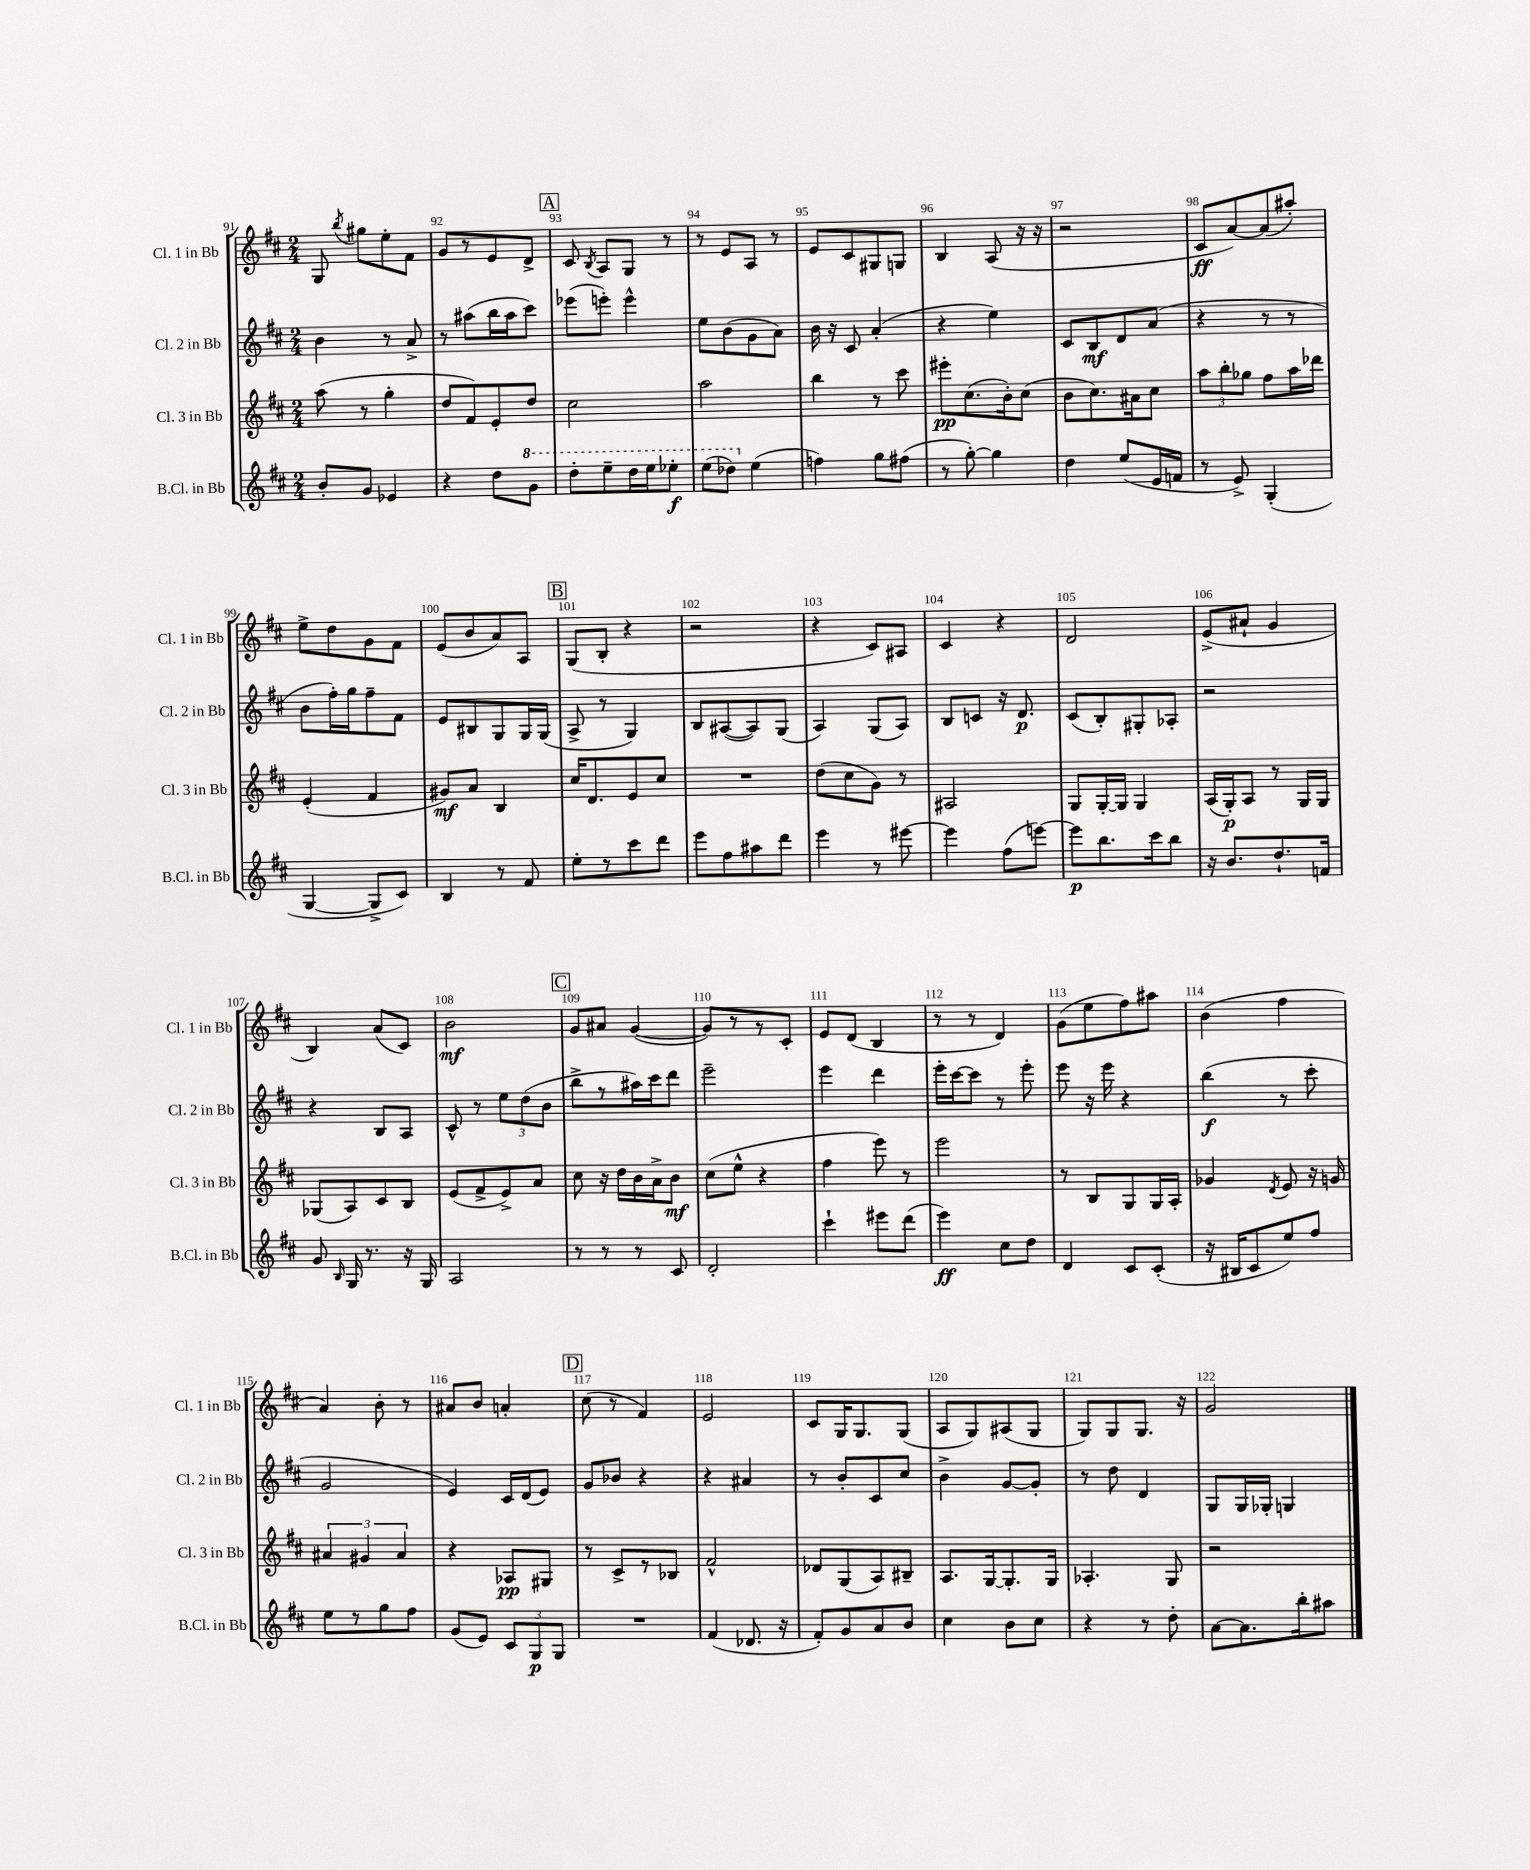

**kern	**dynam	**kern	**dynam	**kern	**dynam	**kern	**dynam
*part4	*part4	*part3	*part3	*part2	*part2	*part1	*part1
*staff4	*staff4	*staff3	*staff3	*staff2	*staff2	*staff1	*staff1
*I"B.Cl. in Bb	*	*I"Cl. 3 in Bb	*	*I"Cl. 2 in Bb	*	*I"Cl. 1 in Bb	*
*I'B.Cl. in Bb	*	*I'Cl. 3 in Bb	*	*I'Cl. 2 in Bb	*	*I'Cl. 1 in Bb	*
*clefG2	*	*clefG2	*	*clefG2	*	*clefG2	*
*k[f#c#]	*	*k[f#c#]	*	*k[f#c#]	*	*k[f#c#]	*
*M2/4	*	*M2/4	*	*M2/4	*	*M2/4	*
=91	=91	=91	=91	=91	=91	=91	=91
8b'/L	.	(8aa\	.	4b\	.	8G/	.
.	.	.	.	.	.	8qbb/	.
8g/J	.	8r	.	.	.	8gg#X\L	.
4e-X/	.	4gg'\	.	8r	.	8ee'\	.
.	.	.	.	8a^/	.	8f#\J	.
=92	=92	=92	=92	=92	=92	=92	=92
4r	.	8dd/L	.	8r	.	8g/L	.
.	.	8f#/)	.	(8aa#X\L	.	8r	.
8dd\L	.	8e'/	.	16bb\L	.	8e/	.
.	.	.	.	16aa#\J	.	.	.
*8va	*	*	*	*	*	*	*
8gg\J	.	8dd/J	.	8ccc#\J)	.	8d^/J	.
!!LO:REH:place=s1:t=A
=93	=93	=93	=93	=93	=93	=93	=93
8ddd'\L	.	2cc#\	.	(8eee-X\L	.	8c#/	.
.	.	.	.	.	.	8qB/	.
8eee~\	.	.	.	8eeen'\J)	.	8A/L	.
16ddd\L	.	.	.	4eee^^\	.	8G/J	.
16eee\J	.	.	.	.	.	.	.
8eee-X'\J	f	.	.	.	.	8r	.
=94	=94	=94	=94	=94	=94	=94	=94
(8eee\L	.	2aa\	.	8ee\L	.	8r	.
8ddd-X\J)	.	.	.	(8b\	.	8e/L	.
*X8va	*	*	*	*	*	*	*
(4ee\	.	.	.	8g\	.	8A/J	.
.	.	.	.	8a\J)	.	8r	.
=95	=95	=95	=95	=95	=95	=95	=95
4ffn\)	.	4bb\	.	16b\	.	8e/L	.
.	.	.	.	16r	.	.	.
.	.	.	.	8c#/	.	8c#/	.
8gg\L	.	8r	.	(4a'/	.	8G#X/	.
(8ff#X\J	.	8ccc#\	.	.	.	8Gn/J	.
=96	=96	=96	=96	=96	=96	=96	=96
8r	.	8eee#X'\L	pp	4r	.	4B/	.
[8gg'\)	.	(8.cc#\	.	.	.	.	.
4gg\]	.	.	.	4ee\)	.	(8A/	.
.	.	16b'\k)	.	.	.	.	.
.	.	(8cc#\J	.	.	.	16r	.
.	.	.	.	.	.	16r	.
=97	=97	=97	=97	=97	=97	=97	=97
4dd\	.	8b\L	.	8c#/L	.	2r	.
.	.	8.cc#\)	.	8B/	mf	.	.
(8ee/L	.	.	.	8d/	.	.	.
.	.	16a#X\k	.	.	.	.	.
16e/L	.	8cc#\J	.	(8a/J	.	.	.
16fn/JJ	.	.	.	.	.	.	.
=98	=98	=98	=98	=98	=98	=98	=98
8r	.	12aa\L	.	4r	.	8c#/L	ff
.	.	12bb'\	.	.	.	.	.
8e^/)	.	.	.	.	.	[8a/)	.
.	.	12gg-X\J	.	.	.	.	.
(4G'/	.	8ff#\L	.	8r	.	(8a/]	.
.	.	16aa\L	.	8r	.	8aa#X'/J)	.
.	.	16ddd-X\JJ	.	.	.	.	.
!!LO:LB:g=z
=99	=99	=99	=99	=99	=99	=99	=99
[4G/	.	(4e'/	.	8b\L	.	8ee^\L	.
.	.	.	.	16ff#'\L)	.	8dd\	.
.	.	.	.	16gg\J	.	.	.
8G^/L]	.	4f#/	.	8ff#~\	.	8g\	.
8c#/J)	.	.	.	8f#\J	.	8f#\J	.
=100	=100	=100	=100	=100	=100	=100	=100
4B/	.	8g#X/L)	mf	8e/L	.	(8e/L	.
.	.	8a/J	.	8B#X/	.	8b/	.
8r	.	4B/	.	8G/	.	8a/)	.
8f#/	.	.	.	16G/L	.	8A/J	.
.	.	.	.	(16G/JJ	.	.	.
!!LO:REH:place=s1:t=B
=101	=101	=101	=101	=101	=101	=101	=101
8ee'\L	.	16cc#/KL	.	8A^/	.	(8G/L	.
.	.	8.d/	.	.	.	.	.
8r	.	.	.	8r	.	8B'/J	.
8ccc#\	.	8e/	.	4G/)	.	4r	.
8ddd\J	.	8cc#/J	.	.	.	.	.
=102	=102	=102	=102	=102	=102	=102	=102
8eee\L	.	2r	.	8B/L	.	2r	.
8ff#\	.	.	.	([8A#X/	.	.	.
8aa#X\	.	.	.	8A#/])	.	.	.
8ddd\J	.	.	.	(8G/J	.	.	.
=103	=103	=103	=103	=103	=103	=103	=103
4eee\	.	(8dd\L	.	4A/)	.	4r	.
.	.	8cc#\	.	.	.	.	.
8r	.	8g\J)	.	(8G/L	.	8c#/L)	.
[8eee#X\	.	8r	.	8A/J)	.	8A#X/J	.
=104	=104	=104	=104	=104	=104	=104	=104
4eee#\]	.	2A#X/	.	8B/L	.	4c#/	.
.	.	.	.	8cn/J	.	.	.
(8ff#\L	.	.	.	16r	.	4r	.
.	.	.	.	8.d/	p	.	.
[8eeen\J)	.	.	.	.	.	.	.
=105	=105	=105	=105	=105	=105	=105	=105
8eee\L]	p	8G/L	.	(8c#/L	.	2d/	.
8.bb\	.	[16G'/L	.	8B'/)	.	.	.
.	.	16G/JJ]	.	.	.	.	.
.	.	4G/	.	8G#X'/	.	.	.
16ccc#\k	.	.	.	.	.	.	.
8bb\J	.	.	.	8A-X'/J	.	.	.
=106	=106	=106	=106	=106	=106	=106	=106
16r	.	(16A/LL	.	2r	.	(8e^/L	.
8.b/L	.	16G'/J)	p	.	.	.	.
.	.	8A/J	.	.	.	8a#X`/J	.
8.dd`/	.	8r	.	.	.	4g/	.
.	.	16G/LL	.	.	.	.	.
16fn/Jk	.	16G/JJ	.	.	.	.	.
!!LO:LB:g=z
=107	=107	=107	=107	=107	=107	=107	=107
8g/	.	(8G-X/L	.	4r	.	4B/)	.
16qqB/	.	.	.	.	.	.	.
16G/	.	8A/)	.	.	.	.	.
8.r	.	.	.	.	.	.	.
.	.	8c#/	.	8B/L	.	(8a/L	.
16r	.	8B/J	.	8A/J	.	8c#/J)	.
16G/	.	.	.	.	.	.	.
=108	=108	=108	=108	=108	=108	=108	=108
2A/	.	(8e/L	.	8c#^^/	.	2b\	mf
.	.	8f#^/	.	8r	.	.	.
.	.	8e^/)	.	12ee\L	.	.	.
.	.	.	.	(12dd\	.	.	.
.	.	8a/J	.	.	.	.	.
.	.	.	.	12b\J	.	.	.
!!LO:REH:place=s1:t=C
=109	=109	=109	=109	=109	=109	=109	=109
8r	.	8cc#\	.	8bb^\L	.	8g/L	.
8r	.	16r	.	8r	.	8a#X/J	.
.	.	16dd\LL	.	.	.	.	.
8r	.	16b\	.	16aa#X\L)	.	([4g/	.
.	.	16a^\J	.	16ccc#\J	.	.	.
8c#/	.	8b\J	mf	8ddd\J	.	.	.
=110	=110	=110	=110	=110	=110	=110	=110
2d'/	.	(8cc#\L	.	2eee~\	.	8g/L])	.
.	.	8ee^^\J	.	.	.	8r	.
.	.	4r	.	.	.	8r	.
.	.	.	.	.	.	8c#'/J	.
=111	=111	=111	=111	=111	=111	=111	=111
4ccc#`\	.	4ff#\	.	4eee\	.	8e/L	.
.	.	.	.	.	.	(8d/J	.
8eee#X\L	.	8eee\)	.	4ddd\	.	4B/	.
(8ddd\J	.	8r	.	.	.	.	.
=112	=112	=112	=112	=112	=112	=112	=112
4eee\)	ff	2eee\	.	16eee'\LL	.	8r	.
.	.	.	.	[16ccc#\J	.	.	.
.	.	.	.	8ccc#\J]	.	8r	.
8cc#\L	.	.	.	8r	.	4d/)	.
8dd\J	.	.	.	8eee'\	.	.	.
=113	=113	=113	=113	=113	=113	=113	=113
4d/	.	8r	.	8eee\	.	(8g\L	.
.	.	8B/L	.	16r	.	8ee\	.
.	.	.	.	16eee\	.	.	.
8c#/L	.	8G/	.	4r	.	8ff#\)	.
(8c#'/J	.	16G/L	.	.	.	8aa#X\J	.
.	.	16A'/JJ	.	.	.	.	.
=114	=114	=114	=114	=114	=114	=114	=114
16r	.	4g-X/	.	(4bb\	f	(4b\	.
16B#X/KL	.	.	.	.	.	.	.
8c#/	.	.	.	.	.	.	.
.	.	8qd/	.	.	.	.	.
8ee/)	.	8e/	.	8r	.	4ff#\	.
8ff#/J	.	16r	.	8ccc#'\	.	.	.
.	.	16gn/	.	.	.	.	.
!!LO:LB:g=z
=115	=115	=115	=115	=115	=115	=115	=115
8ee\L	.	6a#X/	.	2g/	.	4a/)	.
8r	.	.	.	.	.	.	.
.	.	6g#X/	.	.	.	.	.
8gg\	.	.	.	.	.	8b'\	.
.	.	6a#/	.	.	.	.	.
8ff#\J	.	.	.	.	.	8r	.
=116	=116	=116	=116	=116	=116	=116	=116
(8g/L	.	4r	.	4e/)	.	8a#X/L	.
8e/J)	.	.	.	.	.	8b/J	.
12c#/L	.	8A-X/L	pp	16c#/LL	.	4an'/	.
.	.	.	.	(16d/J	.	.	.
12G/	p	.	.	.	.	.	.
.	.	8G#X/J	.	8e/J)	.	.	.
12G/J	.	.	.	.	.	.	.
!!LO:REH:place=s1:t=D
=117	=117	=117	=117	=117	=117	=117	=117
2r	.	8r	.	8g/L	.	(8cc#\	.
.	.	8c#^/L	.	8b-X/J	.	8r	.
.	.	8r	.	4r	.	4f#/)	.
.	.	8B-X/J	.	.	.	.	.
=118	=118	=118	=118	=118	=118	=118	=118
(4f#/	.	2f#^^/	.	4r	.	2e/	.
8.d-X/	.	.	.	4a#X/	.	.	.
16r	.	.	.	.	.	.	.
=119	=119	=119	=119	=119	=119	=119	=119
8f#'/L)	.	8d-X/L	.	8r	.	8c#/L	.
8g/	.	(8G/	.	8b'/L	.	16G/K	.
.	.	.	.	.	.	8.G/	.
8a/	.	8A/)	.	8c#/	.	.	.
8b/J	.	8B#X~/J	.	8cc#/J	.	(8G/J	.
=120	=120	=120	=120	=120	=120	=120	=120
4cc#\	.	8.A/L	.	4b^\	.	8A/L	.
.	.	.	.	.	.	8G/)	.
.	.	[16G/k	.	.	.	.	.
8b\L	.	8.G'/]	.	[8g/L	.	(8A#X/	.
8cc#\J	.	.	.	8g'/J]	.	8G/J	.
.	.	16G/Jk	.	.	.	.	.
=121	=121	=121	=121	=121	=121	=121	=121
4r	.	4.A-X'/	.	8r	.	8G/L)	.
.	.	.	.	8dd\	.	8G/	.
8r	.	.	.	4d/	.	8.G/J	.
8dd'\	.	8G/	.	.	.	.	.
.	.	.	.	.	.	16r	.
=122	=122	=122	=122	=122	=122	=122	=122
[8a\L	.	2r	.	8G/L	.	2g/	.
8.a\]	.	.	.	16G/L	.	.	.
.	.	.	.	16G-X'/JJ	.	.	.
.	.	.	.	4Gn/	.	.	.
16bb'\k	.	.	.	.	.	.	.
8aa#X\J	.	.	.	.	.	.	.
==	==	==	==	==	==	==	==
*-	*-	*-	*-	*-	*-	*-	*-
